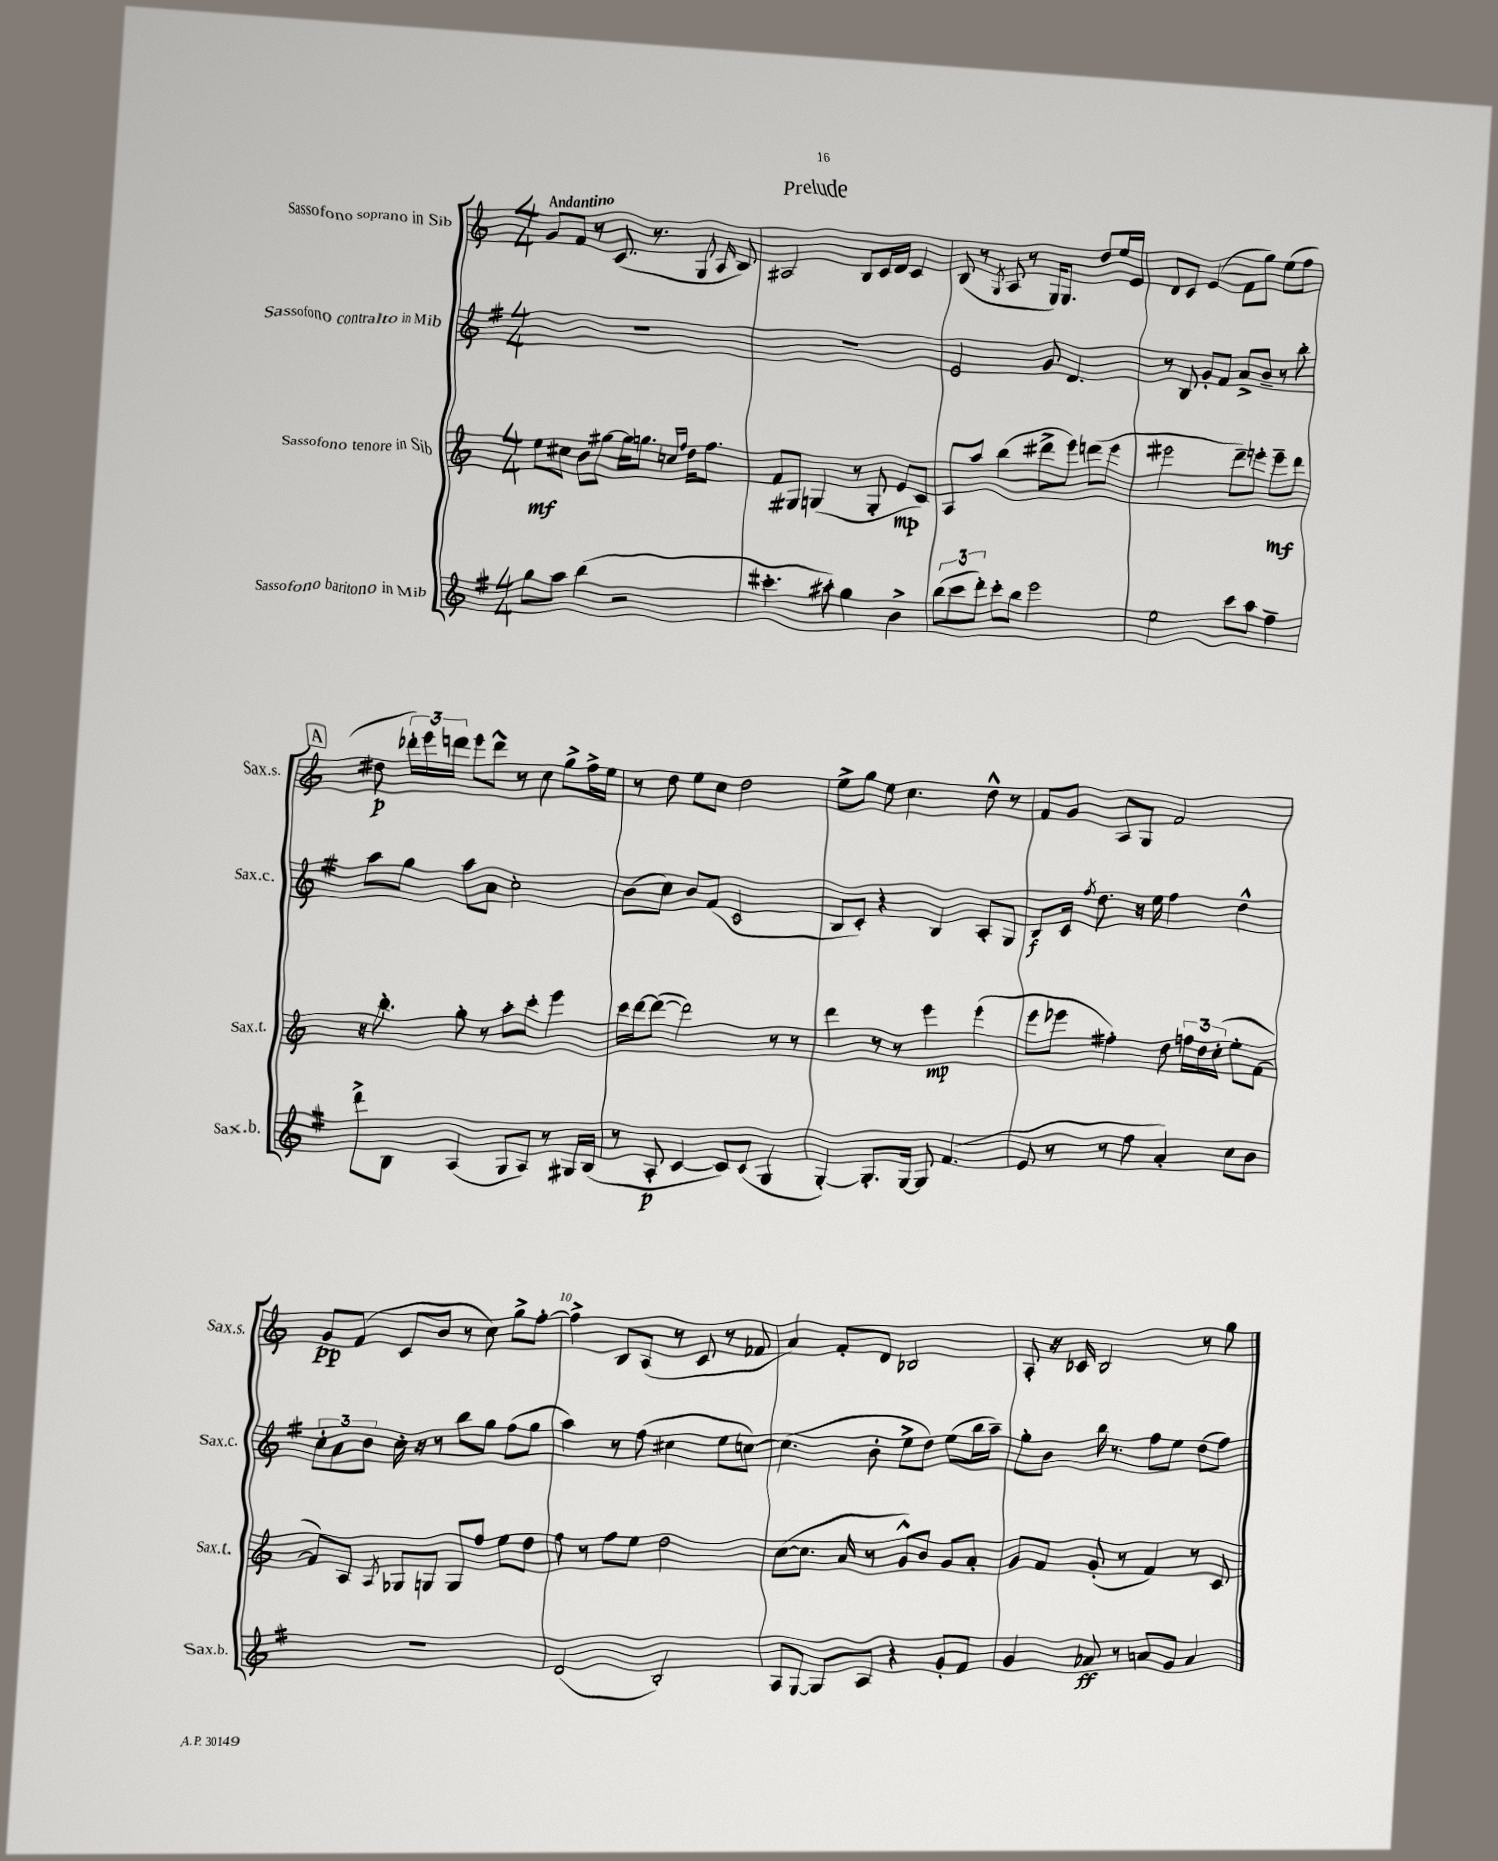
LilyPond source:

\header { title = "Prelude" }
<<
\new StaffGroup <<
\new Staff = "s0" \with { instrumentName = "Sassofono soprano in Sib" shortInstrumentName = "Sax.s." } {
    \clef treble \key c \major \numericTimeSignature \time 4/4 \tempo "Andantino"
    \autoBeamOff g'8[ f'8] r8 c'8.( r8. g8 \grace { a16 } b8) |
    ais2 b8[ c'16 d'16] c'4 |
    b8( r8 \acciaccatura { g8 } a8 r8 g16[) g8.] d''8[ e''16 e'16] |
    d'8[ c'8] e'4( f'8[ g''8]) e''8[( f''8] |
    \mark \markup { \box "A" } dis''8\p \tuplet 3/2 { des'''16[-.) e'''16 d'''16] } e'''8[ d'''8]-^ r8 c''8 g''8[-> f''16-> e''16] |
    r8 d''8 e''8[ c''8] d''2 |
    e''8[-> g''8] e''8 c''4. d''8-^ r8 |
    f'8[ g'8] a8[ g8] f'2 |
    g'8[\pp f'8]( c'8[ b'8] r8 c''8) g''8[-> f''8]~-. |
    f''4-> b8[ a8]( r8 c'8 r8 fes'8 |
    a'4) f'8[-. d'8] bes2 |
    a8-. r16 ces'16 b2 r8 g''8 \bar "|." |
}
\new Staff = "s1" \with { instrumentName = "Sassofono contralto in Mib" shortInstrumentName = "Sax.c." } {
    \clef treble \key g \major \numericTimeSignature \time 4/4
    \autoBeamOff R1 |
    R1 |
    e'2 g'8 d'4. |
    r8 b8 g'8[-. fis'8] a'8[-> b'8]-- r8 b''8-. |
    \mark \markup { \box "A" } a''8[ g''8] a''8[ a'8] c''2-. |
    b'8[( c''8]) b'8[ fis'8]( c'2 |
    b8[ c'8]-.) r4 b4 a8[-. g8] |
    b8[\f c'16] \acciaccatura { fis''8 } d''8. r16 e''16 fis''4 d''4-^ |
    \tuplet 3/2 { c''8[-. a'8 b'8] } c''16-. r16 r8 b''8[ g''8] fis''8[( g''8] |
    a''4) r8 fis''8( cis''4 e''8[ c''8]~) |
    c''4.( b'8-. e''8[-> d''8]) e''8[( b''16 a''16]--) |
    g''8[-. b'8] b''16 r8. fis''8[ e''8] d''8[( fis''8]) \bar "|." |
}
\new Staff = "s2" \with { instrumentName = "Sassofono tenore in Sib" shortInstrumentName = "Sax.t." } {
    \clef treble \key c \major \numericTimeSignature \time 4/4
    \autoBeamOff e''8[\mf cis''8] b'8[ gis''8]~ gis''16[ g''8.] \grace { c''16[ f''16] } d''16[ f''8.] |
    f'8[ gis8] g4( r8 g8-. e'8[\mp c'8]) |
    a8[ a''8] b''4( dis'''8[-> e'''8]) d'''8[( e'''8] |
    eis'''2 d'''8[--) e'''8]-. e'''8[--\mf d'''8] |
    \mark \markup { \box "A" } r16 b''8.-. g''8-. r8 a''8[-. c'''8]-. e'''4 |
    c'''16[ d'''16~ d'''8]~( d'''2) r8 r8 |
    d'''4 r8 r8 e'''4\mp e'''4( |
    e'''8[ ees'''8] fis''4-.) d''8 \tuplet 3/2 { f''16[ d''16 c''16]-.( } e''8[-. f'8]~ |
    f'8[) a8] \acciaccatura { a8 } ges8[ g8] g8[ f''8] e''8[ d''8] |
    f''8 r8 f''8[ e''8] d''2 |
    c''8[~( c''8.] a'16 r8 g'8[-^) b'8] g'8[ a'8]-. |
    g'8[ f'8] g'8-.( r8 f'4) r8 c'8 \bar "|." |
}
\new Staff = "s3" \with { instrumentName = "Sassofono baritono in Mib" shortInstrumentName = "Sax.b." } {
    \clef treble \key g \major \numericTimeSignature \time 4/4
    \autoBeamOff g''8[ a''8] b''4( r2 |
    cis'''4.-. ais''8-.) g''4 b'4-> |
    \tuplet 3/2 { b''8[( c'''8 d'''8]-.) } c'''8[-. b''8] e'''2 |
    e''2 c'''8[ a''8] fis''4-- |
    \mark \markup { \box "A" } d'''8[-> b8] a4( g8[ a8]) r8 gis16[ b16]( |
    r8 a8-.\p c'4~ c'8[) c'8]( g4 |
    g4~-.) g8.[-. g16]~ g8 fis'4.( |
    e'8 r8 r8 fis''8 a'4-.) c''8[ b'8] |
    R1 |
    d'2( b2-.) |
    a8[ g8]~ g8[ a8] r4 g'8[-. fis'8] |
    g'4 aes'8\ff r8 a'8[ g'8] a'4 \bar "|." |
}
>>
>>
\layout { \context { \Score \override BarNumber.break-visibility = ##(#f #t #t) barNumberVisibility = #(every-nth-bar-number-visible 5) } }
